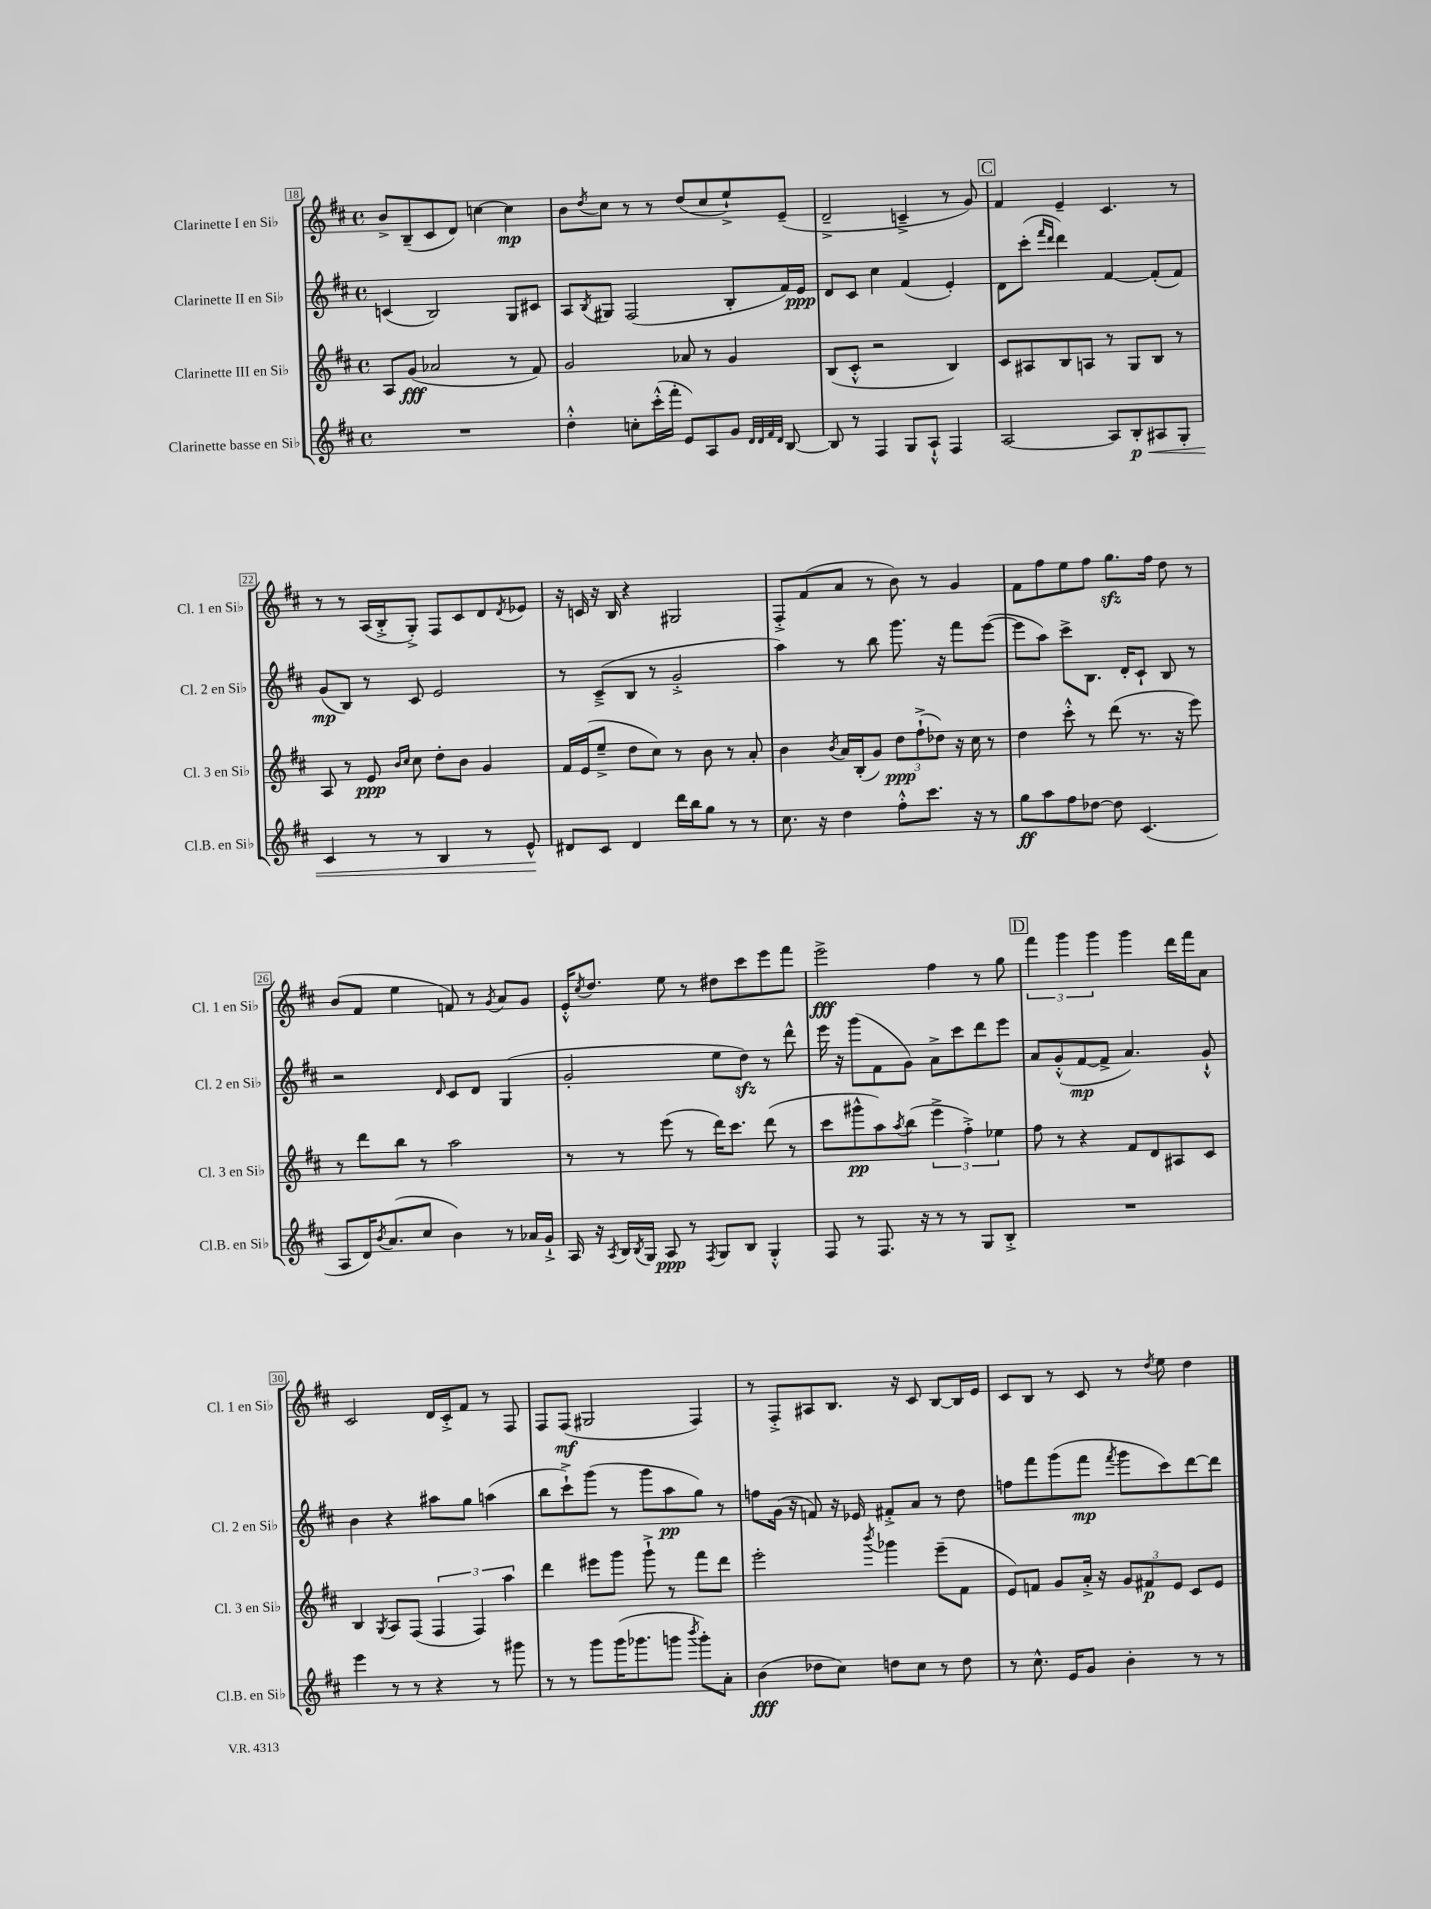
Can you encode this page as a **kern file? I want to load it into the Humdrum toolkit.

**kern	**dynam	**kern	**dynam	**kern	**dynam	**kern	**dynam
*part4	*part4	*part3	*part3	*part2	*part2	*part1	*part1
*staff4	*staff4	*staff3	*staff3	*staff2	*staff2	*staff1	*staff1
*I"Clarinette basse en Si♭	*	*I"Clarinette III en Si♭	*	*I"Clarinette II en Si♭	*	*I"Clarinette I en Si♭	*
*I'Cl.B. en Si♭	*	*I'Cl. 3 en Si♭	*	*I'Cl. 2 en Si♭	*	*I'Cl. 1 en Si♭	*
*clefG2	*	*clefG2	*	*clefG2	*	*clefG2	*
*k[f#c#]	*	*k[f#c#]	*	*k[f#c#]	*	*k[f#c#]	*
*M4/4	*	*M4/4	*	*M4/4	*	*M4/4	*
*met(c)	*	*met(c)	*	*met(c)	*	*met(c)	*
=18	=18	=18	=18	=18	=18	=18	=18
1r	.	8A/L	.	(4cn/	.	8b^/L	.
.	.	(8g/J	fff	.	.	(8B~/	.
.	.	2a-X/	.	2B/)	.	8c#/	.
.	.	.	.	.	.	8d/J)	.
.	.	.	.	.	.	[4ccn\	.
.	.	8r	.	8G/L	.	4cc\]	mp
.	.	8f#/)	.	8c#X/J	.	.	.
=19	=19	=19	=19	=19	=19	=19	=19
4dd'^^\	.	2g/	.	8A/L	.	8b\L	.
.	.	.	.	8qB/	.	8qdd/	.
.	.	.	.	8G#X/J	.	8cc#\J	.
8ccn'\L	.	.	.	(2F#/	.	8r	.
(16ccc#'^^\L	.	.	.	.	.	8r	.
16fff#'\JJ	.	.	.	.	.	.	.
8e/L)	.	8a-X/	.	.	.	(8dd/L	.
8A/	.	8r	.	.	.	8cc#/	.
8g/J	.	4g/	.	8B'/L	.	8ee`^/)	.
32qqd/LLL	.	.	.	.	.	.	.
32qqd/	.	.	.	.	.	.	.
32qqf#/	.	.	.	.	.	.	.
32qqd/JJJ	.	.	.	.	.	.	.
[8B/	.	.	.	16f#/L)	.	(8e~/J	.
.	.	.	.	16e/JJ	ppp	.	.
=20	=20	=20	=20	=20	=20	=20	=20
8B/]	.	(8B/L	.	8d/L	.	2d~^/	.
8r	.	8c#'^^/J	.	8c#/J	.	.	.
4F#/	.	2r	.	4cc#\	.	.	.
8G/L	.	.	.	(4f#/	.	4cn~^/	.
8A`^^/J	.	.	.	.	.	.	.
4F#/	.	4B/)	.	4e'/)	.	8r	.
.	.	.	.	.	.	8g/)	.
!!LO:REH:place=s1:t=C
=21	=21	=21	=21	=21	=21	=21	=21
[2A/	.	8c#/L	.	8d\L	.	4f#/	.
.	.	8A#X/	.	(8ccc#'\J	.	.	.
.	.	.	.	16qqfff#/LL	.	.	.
.	.	.	.	16qqddd/JJ	.	.	.
.	.	8B/	.	4ddd\)	.	4e~/	.
.	.	8An/J	.	.	.	.	.
8A/L]	.	8r	.	[4f#/	.	4.c#/	.
!	!LO:HP:b	!	!	!	!	!	!
8B'/	< p	8G/L	.	.	.	.	.
8A#X/	.	8B/J	.	(8f#'/L]	.	.	.
8G'/J	.	8r	.	8f#/J)	.	8r	.
!!LO:LB:g=z
=22	=22	=22	=22	=22	=22	=22	=22
4c#/	.	8A/	.	(8g/L	mp	8r	.
.	.	8r	.	8B/J)	.	8r	.
8r	.	8e/	ppp	8r	.	(16A/LL	.
.	.	.	.	.	.	16B'^/J	.
.	.	16qqb/LL	.	.	.	.	.
.	.	16qqcc#/JJ	.	.	.	.	.
8r	.	8cc#\	.	8c#/	.	8G'^/J)	.
4B/	.	8dd'\L	.	2e/	.	8F#/L	.
.	.	8b\J	.	.	.	8c#/	.
8r	.	4g/	.	.	.	8d/	.
.	.	.	.	.	.	8qd/	.
8e^^/	.	.	.	.	.	8e-X/J	.
.	[	.	.	.	.	.	.
=23	=23	=23	=23	=23	=23	=23	=23
8d#X/L	.	16f#/LL	.	8r	.	16r	.
.	.	(16e/J	.	.	.	16cn/	.
8c#/J	.	8ee~^/J	.	(8c#~^/L	.	16r	.
.	.	.	.	.	.	16B/	.
4d#/	.	8dd\L	.	8B/J	.	4r	.
.	.	8cc#\J)	.	8r	.	.	.
16ddd\LL	.	8r	.	2g'^/	.	2G#X/	.
16bb\J	.	.	.	.	.	.	.
8gg\J	.	8b\	.	.	.	.	.
8r	.	8r	.	.	.	.	.
8r	.	8a'/	.	.	.	.	.
=24	=24	=24	=24	=24	=24	=24	=24
8.cc#\	.	4b\	.	4aa\)	.	8F#'^/L	.
.	.	.	.	.	.	(8f#/	.
16r	.	.	.	.	.	.	.
.	.	8qb/	.	.	.	.	.
4dd\	.	16a/LL	.	8r	.	8a/J	.
.	.	(16B'/J	.	.	.	.	.
.	.	8g/J)	.	8bb\	.	8r	.
8ff#'^^\L	.	12dd\L	ppp	8.ggg\	.	8b\)	.
.	.	(12ff#`^\	.	.	.	.	.
8.ccc#\J	.	.	.	.	.	8r	.
.	.	12dd-X\J)	.	.	.	.	.
.	.	.	.	16r	.	.	.
.	.	16r	.	8fff#\L	.	4g/	.
16r	.	16cc#\	.	.	.	.	.
8r	.	8r	.	([8eee\J	.	.	.
=25	=25	=25	=25	=25	=25	=25	=25
8gg\L	ff	4dd\	.	8eee\L]	.	8f#\L	.
8aa\	.	.	.	8aa\J)	.	8ff#\	.
8ff#\	.	8ccc#'^^\	.	8ccc#^\L	.	8ee\	.
[8dd-X\J	.	8r	.	8.B\J	.	8ff#\J	.
8dd-\]	.	(8ddd\	.	.	.	8.ggzz\L	.
.	.	.	.	16d'/KL	.	.	.
(4.c#/	.	8.r	.	8c#`/J	.	.	.
.	.	.	.	.	.	16ff#\Jk	.
.	.	.	.	8B/	.	8dd\	.
.	.	16r	.	.	.	.	.
.	.	8eee\)	.	8r	.	8r	.
!!LO:LB:g=z
=26	=26	=26	=26	=26	=26	=26	=26
8A/L	.	8r	.	2r	.	(8b/L	.
16d/K)	.	8ddd\L	.	.	.	8f#/J	.
8qb/	.	.	.	.	.	.	.
(8.a/	.	.	.	.	.	.	.
.	.	8bb\J	.	.	.	4ee\	.
8cc#/J	.	8r	.	.	.	.	.
.	.	.	.	16qqd/	.	.	.
4b\)	.	2aa\	.	8c#/L	.	8fn/)	.
.	.	.	.	8d/J	.	8r	.
.	.	.	.	.	.	8qg/	.
8r	.	.	.	(4G/	.	8a/L	.
16a-X/LL	.	.	.	.	.	8g/J	.
16g`^/JJ	.	.	.	.	.	.	.
=27	=27	=27	=27	=27	=27	=27	=27
16A/	.	8r	.	2g'/	.	16e'^^/KL	.
.	.	.	.	.	.	8qcc#/	.
16r	.	.	.	.	.	8.dd/J	.
8qA/	.	.	.	.	.	.	.
16B/LL	.	8r	.	.	.	.	.
8qB/	.	.	.	.	.	.	.
16G/JJ	.	.	.	.	.	.	.
8A/	ppp	(8eee\	.	.	.	8ee\	.
8r	.	8r	.	.	.	8r	.
8qF#/	.	.	.	.	.	.	.
8G/L	.	16ddd\KL)	.	8ee\L	.	8dd#X\L	.
.	.	8.ccc#\J	.	.	.	.	.
8B/J	.	.	.	8ddzz\J)	.	8ccc#\	.
4G'^^/	.	(8ddd\	.	8r	.	8eee\	.
.	.	8r	.	8ddd^^\	.	8fff#\J	.
=28	=28	=28	=28	=28	=28	=28	=28
8F#/	.	8ccc#\L	.	16eee\	.	2eee^\	fff
.	.	.	.	16r	.	.	.
8r	.	8ggg#X^^\	pp	(8ggg\L	.	.	.
8.F#/	.	8aa\)	.	8f#\	.	.	.
.	.	8qaa/	.	.	.	.	.
.	.	(8bb\J	.	8g\J)	.	.	.
16r	.	.	.	.	.	.	.
8r	.	6eee^\	.	8a^\L	.	4ff#\	.
8r	.	.	.	8ccc#\	.	.	.
.	.	6ff#'^\)	.	.	.	.	.
8G/L	.	.	.	8ddd\	.	8r	.
.	.	6ee-X\	.	.	.	.	.
8B'^/J	.	.	.	8eee\J	.	8gg\	.
!!LO:REH:place=s1:t=D
=29	=29	=29	=29	=29	=29	=29	=29
1r	.	8ff#\	.	8a/L	.	6fff#\	.
.	.	8r	.	(8g'^^/	.	.	.
.	.	.	.	.	.	6ggg\	.
.	.	4r	.	[8f#/	mp	.	.
.	.	.	.	.	.	6ggg\	.
.	.	.	.	8f#^/J]	.	.	.
.	.	8f#/L	.	4.a/)	.	4ggg\	.
.	.	8d/	.	.	.	.	.
.	.	8A#X/	.	.	.	16ddd\LL	.
.	.	.	.	.	.	16fff#\J	.
.	.	8c#/J	.	8g`^^/	.	8a\J	.
!!LO:LB:g=z
=30	=30	=30	=30	=30	=30	=30	=30
4eee\	.	4B/	.	4b\	.	2c#/	.
.	.	8qG/	.	.	.	.	.
8r	.	8A/L	.	4r	.	.	.
8r	.	(8F#/J	.	.	.	.	.
4r	.	6F#/	.	8aa#X\L	.	16d/LL	.
.	.	.	.	.	.	16c#'^/J	.
.	.	.	.	8gg\J	.	8f#/J	.
.	.	6F#/)	.	.	.	.	.
8r	.	.	.	(4aan\	.	8r	.
.	.	6aa\	.	.	.	.	.
8ggg#X\	.	.	.	.	.	8F#/	.
=31	=31	=31	=31	=31	=31	=31	=31
8r	.	4ddd\	.	8bb\L	.	8F#/L	.
8r	.	.	.	8ccc#`^\)	.	(8F#/J	mf
8ggg\L	.	8eee#X\L	.	(8ggg\J	.	2G#X/	.
(16ggg\K	.	8ggg\J	.	8r	.	.	.
8.ggg-X\	.	.	.	.	.	.	.
.	.	8ggg`^\	.	8ggg\L	.	.	.
8gggn\J	.	8r	.	8aa\	pp	.	.
8qbbb/	.	.	.	.	.	.	.
8ggg'\L)	.	8fff#\L	.	8gg\J)	.	4F#/)	.
8a'\J	.	8ddd\J	.	8r	.	.	.
=32	=32	=32	=32	=32	=32	=32	=32
(4b\	fff	2eee'\	.	8ffn\L	.	8r	.
.	.	.	.	(16g\Jk	.	8F#'^/L	.
.	.	.	.	16r	.	.	.
8dd-X\L	.	.	.	8fn/)	.	8A#X/	.
8cc#\J)	.	.	.	16r	.	8.B/J	.
.	.	.	.	16e-X/	.	.	.
.	.	8qbbb/	.	.	.	.	.
8ddn\L	.	4ggg-X\	.	8f#X'^/L	.	.	.
.	.	.	.	.	.	16r	.
8cc#\J	.	.	.	8a/J	.	8c#/	.
8r	.	(8eee~\L	.	8r	.	[8B/L	.
8dd\	.	8f#\J	.	8dd\	.	16B/L]	.
.	.	.	.	.	.	16e/JJ	.
=33	=33	=33	=33	=33	=33	=33	=33
8r	.	8e/L)	.	8ffn\L	.	8c#/L	.
8.cc#^^\	.	8fn/J	.	8fff#\	.	8B/J	.
.	.	8g/L	.	(8ggg\	.	8r	.
16e/KL	.	.	.	.	.	.	.
8g/J	.	16a'^/Jk	.	8fff#\J	mp	8c#/	.
.	.	16r	.	.	.	.	.
.	.	.	.	8qfff#/	.	.	.
4b'\	.	12g/L	.	8ggg\L	.	8r	.
.	.	12f#X/	p	.	.	.	.
.	.	.	.	.	.	8qdd/	.
.	.	.	.	8ccc#\)	.	8ee\	.
.	.	12e/J	.	.	.	.	.
8r	.	8c#/L	.	[8ddd\	.	4dd\	.
8r	.	8e/J	.	8ddd\J]	.	.	.
==	==	==	==	==	==	==	==
*-	*-	*-	*-	*-	*-	*-	*-
